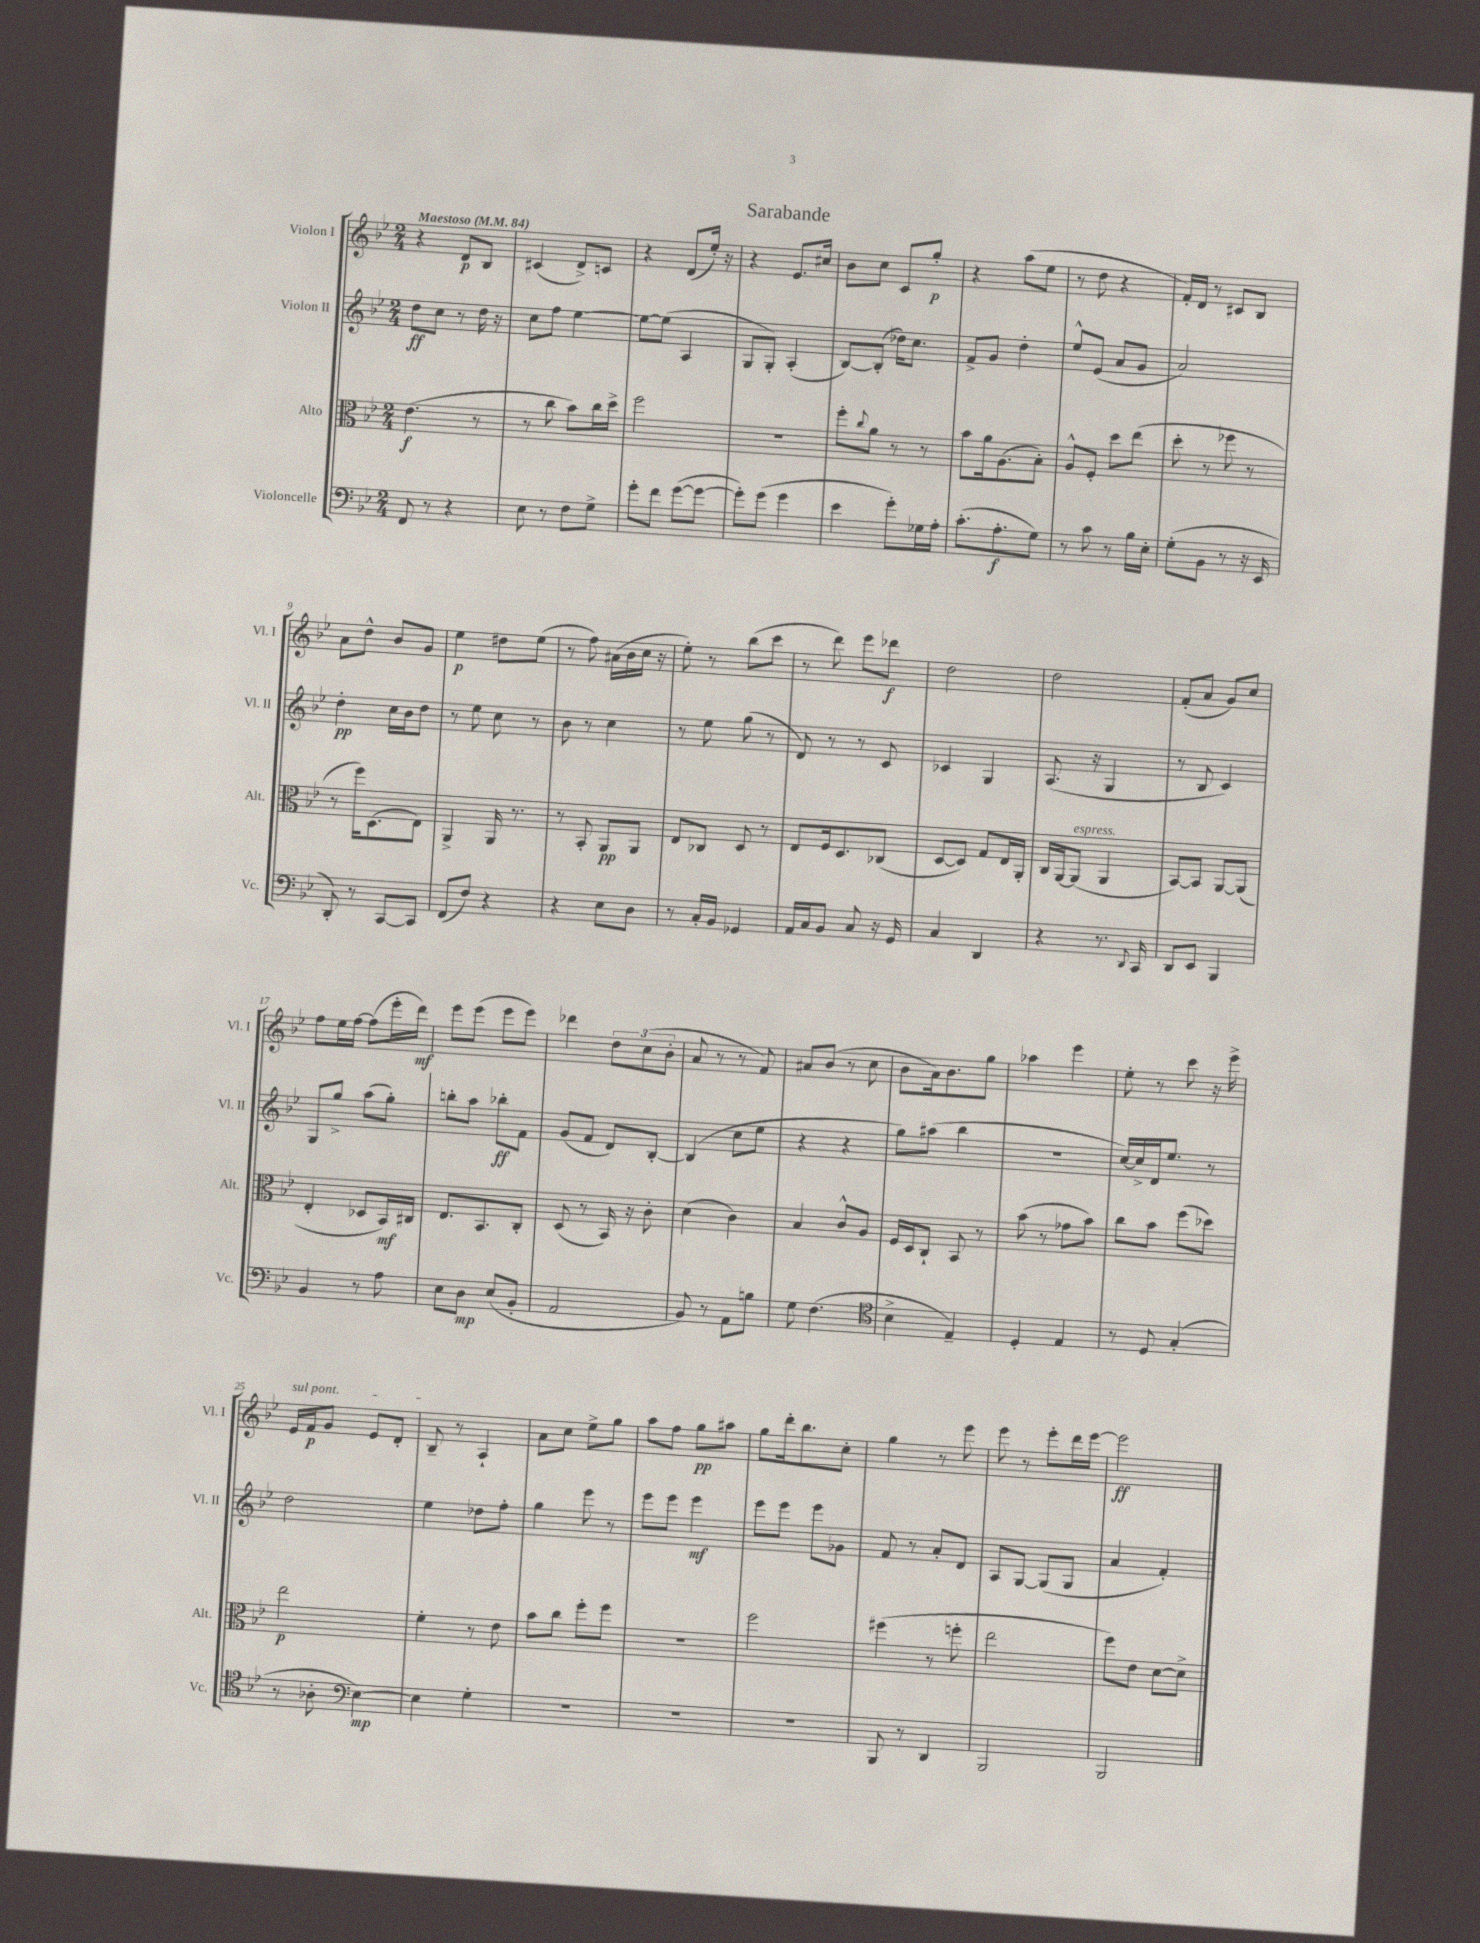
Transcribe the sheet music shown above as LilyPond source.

\header { title = "Sarabande" }
<<
\new StaffGroup <<
\new Staff = "s0" \with { instrumentName = "Violon I" shortInstrumentName = "Vl. I" } {
    \clef treble \key bes \major \numericTimeSignature \time 2/4 \tempo "Maestoso" 4 = 84
    r4 d'8\p bes8 |
    cis'4( d'8->) c'8 |
    r4 d'8( ees''16-.) r16 |
    r4 ees'8. cis''16 |
    bes'8 c''8 c'8 g''8-.\p |
    r4 a''8( ees''8 |
    r8 d''8 r4 |
    f'16-.) d'16 r8 cis'8 bes8 |
    a'8 d''8-^ bes'8 g'8 |
    ees''4\p dis''8 ees''8( |
    r8 f''8) ais'16( bes'16 c''16 r16 |
    ees''8-.) r8 bes''8( c'''8 |
    r8 d'''8) ees'''8 des'''8\f |
    d''2 |
    d''2 |
    f'8-.( a'8 g'8) c''8 |
    f''8 ees''16 f''16~ f''8( ees'''16-. d'''16\mf) |
    ees'''8 ees'''8( ees'''8 ees'''8) |
    des'''4 \tuplet 3/2 { d''8 c''8( bes'8-. } |
    a'8 r8 r8 f'8) |
    ais'8 bes'8( r8 c''8 |
    bes'8 a'16) bes'8. g''8 |
    aes''4 ees'''4 |
    ees''8-. r8 c'''8 r16 ees'''16-> |
    \once \override TextSpanner.bound-details.left.text = \markup { \italic "sul pont." } ees'16\startTextSpan f'16\p g'8 ees'8 d'8-. |
    bes8--\stopTextSpan r8 a4-! |
    a'8 c''8 ees''8-> g''8 |
    a''8 f''8 g''8\pp ais''8 |
    g''8 d'''16-. bes''8. c''8-. |
    g''4 r8 ees'''8 |
    ees'''8 r8 ees'''8-. d'''16 ees'''16~ |
    ees'''2\ff \bar "|." |
}
\new Staff = "s1" \with { instrumentName = "Violon II" shortInstrumentName = "Vl. II" } {
    \clef treble \key bes \major \numericTimeSignature \time 2/4
    d''8\ff c''8 r8 d''16 r16 |
    c''8 f''8 ees''4~ |
    ees''8~ ees''8( a4 |
    g8 g8-.) a4-.( |
    bes8~) bes8-.( des''16) c''8. |
    f'8-> g'8 d''4-. |
    ees''8-^ ees'8( a'8 g'8 |
    a'2) |
    d''4-.\pp c''16 bes'16 d''8 |
    r8 ees''8 c''8 r8 |
    bes'8 r8 c''4 |
    r8 ees''8 g''8( r8 |
    d'8) r8 r8 c'8 |
    ces'4 g4 |
    a8.( r16 g4 |
    r8 bes8 c'4) |
    g8 g''8-> a''8( g''8-.) |
    b''8-. a''8 bes''8-.\ff f'8 |
    g'8( f'8 d'8) bes8~-. |
    bes4( c''8 ees''8 |
    r4 r4 |
    g''8) ais''8( bes''4 |
    R2 |
    c''16~) c''16-> d'16 ees''8. r8 |
    d''2 |
    ees''4 des''8 f''8-. |
    g''4 ees'''8 r8 |
    ees'''8 ees'''8 ees'''4\mf |
    ees'''8 ees'''8 ees'''8 ges'8 |
    f'8 r8 a'8-. d'8 |
    a8 g8~ g8( g8 |
    a'4 f'4-.) \bar "|." |
}
\new Staff = "s2" \with { instrumentName = "Alto" shortInstrumentName = "Alt." } {
    \clef alto \key bes \major \numericTimeSignature \time 2/4
    ees'4.\f( r8 |
    r8 c''8 bes'8) c''16 d''16-> |
    f''2 |
    R2 |
    f''8-. \appoggiatura { c''8 } a'8 r8 r8 |
    bes'8 a'16 a8.( bes8-.) |
    a8-^ f8-. d''8 ees''8( |
    d''8-. r8 fes''8 r8 |
    r8 f''16) d8.( ees8) |
    a,4-> a,16 r8. |
    r8 bes,8-. a,8\pp a,8 |
    ees8 ces8 d8 r8 |
    ees8 f16 d8. ces8( |
    d8~ d8) g8 ees16 a,16-. |
    c16 a,16~ a,8^\markup { \italic "espress." }( a,4 |
    bes,8~) bes,8 a,8~ a,8( |
    ees4-. des8 bes,16\mf) cis16 |
    ees8. bes,8. c8-. |
    d8( r8 bes,16) r16 c'8-. |
    d'4( c'4) |
    bes4 c'8-^ a8 |
    f16 d16 c8-! bes,8 r8 |
    bes'8( r8 ges'8 bes'8) |
    c''8 bes'8 f''8( des''8) |
    ees''2\p |
    f'4-. r8 ees'8 |
    bes'8 c''8 f''8-. f''8 |
    r2 |
    f''2 |
    fis''4( r8 f''8-. |
    ees''2 |
    f''8) ees'8 d'8~ d'8-> \bar "|." |
}
\new Staff = "s3" \with { instrumentName = "Violoncelle" shortInstrumentName = "Vc." } {
    \clef bass \key bes \major \numericTimeSignature \time 2/4
    f,8 r8 r4 |
    ees8 r8 f8 g8-> |
    g'8-. f'8 g'8~( g'8~ |
    g'8-.) g'8( g'4 |
    ees'4 g'8-.) ges16 a16-. |
    c'8.-.( a8.-.\f g8) |
    r8 c'8 r8 bes16 ees16-. |
    g8-.( bes,8 r8 r16 ees,16 |
    d,8-.) r8 c,8~ c,8 |
    f,8( f8) r4 |
    r4 ees8 d8 |
    r8 c16-. bes,16 ges,4 |
    a,16 c16 bes,8 c8 r16 g,16 |
    c4 d,4 |
    r4 r8. \appoggiatura { d,8 } c,16 |
    d,8 ees,8 bes,,4 |
    bes,4 r8 a8 |
    ees8 d8\mp ees8( bes,8-. |
    a,2 |
    bes,8) r8 a,8 b8 |
    g8 f4.( |
    \clef tenor bes4-> ees4--) |
    d4-. ees4 |
    r8 d8 g4-.( |
    r8 aes8-. \clef bass ees4~\mp) |
    ees4 g4-. |
    R2 |
    R2 |
    R2 |
    bes,,8 r8 d,4 |
    bes,,2 |
    bes,,2 \bar "|." |
}
>>
>>
